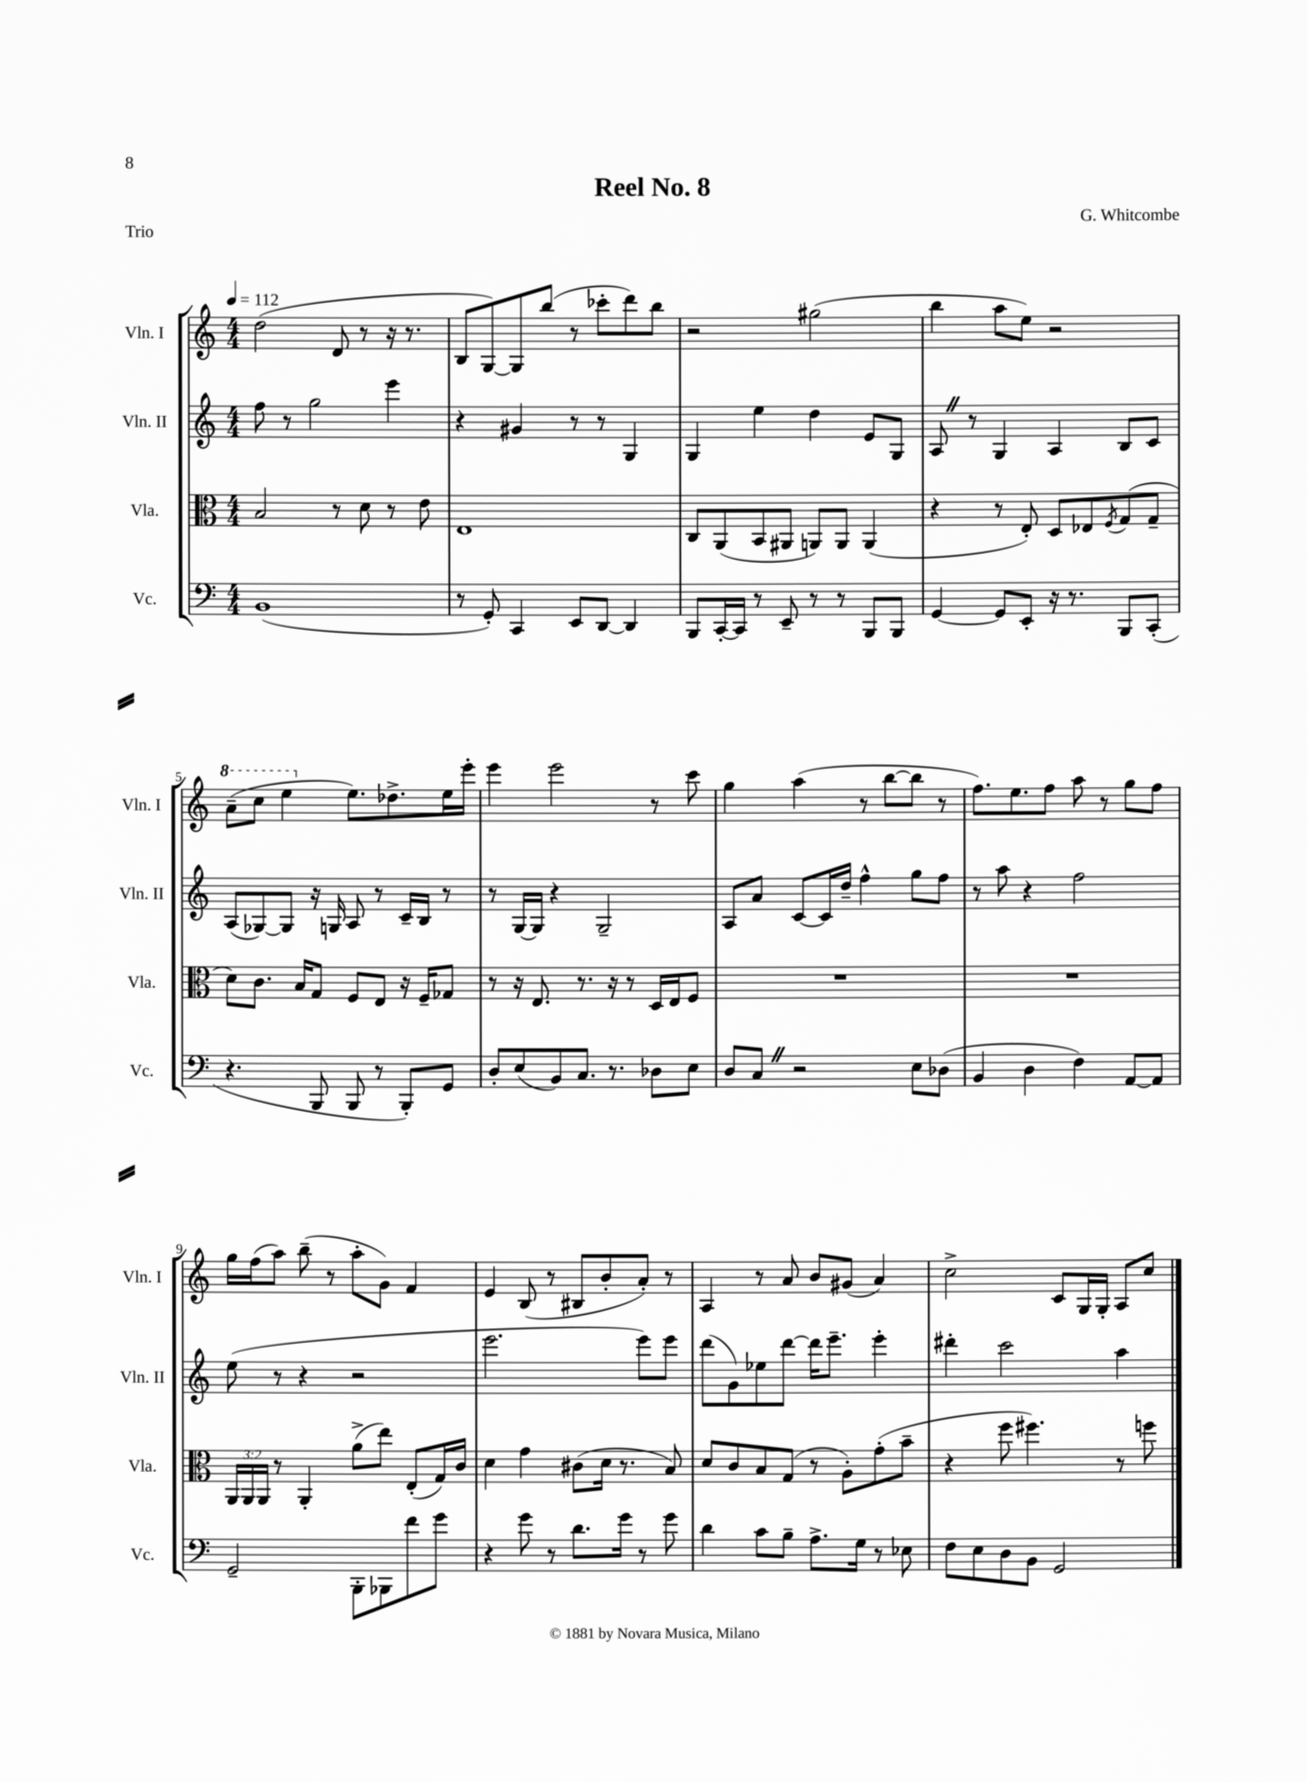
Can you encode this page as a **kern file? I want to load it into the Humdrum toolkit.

**kern	**kern	**kern	**kern
*staff4	*staff3	*staff2	*staff1
*clefF4	*clefC3	*clefG2	*clefG2
*k[]	*k[]	*k[]	*k[]
*M4/4	*M4/4	*M4/4	*M4/4
*MM112	*MM112	*MM112	*MM112
(1BB	2B	8ff	(2dd
.	.	8r	.
.	.	2gg	.
.	8r	.	8d
.	8d	.	8r
.	8r	4eee	16r
.	.	.	8.r
.	8e	.	.
=	=	=	=
8r	1E	4r	8B
8GG')	.	.	[8G)
4CC	.	4g#	8G]
.	.	.	(8bb
8EE	.	8r	8r
[8DD	.	8r	8ccc-'
4DD]	.	4G	8ddd)
.	.	.	8bb
=	=	=	=
8BBB	8C	4G	2r
[16CC'	(8AA	.	.
16CC]	.	.	.
8r	8BB	4ee	.
8EE~	8AA#	.	.
8r	8AA)	4dd	(2gg#
8r	8AA	.	.
8BBB	(4AA	8e	.
8BBB	.	8G	.
=	=	=	=
[4GG	4r	8A	4bb
.	.	8r	.
8GG]	8r	4G	8aa
8EE'	8E')	.	8ee)
16r	8D	4A	2r
8.r	.	.	.
.	8E-	.	.
.	8qF	.	.
8BBB	(8G	8B	.
(8CC'	8G~	8c	.
=	=	=	=
4.r	8d)	(8A	(8aa~
.	8.c	[8G-)	8ccc
.	.	8G-]	4eee
.	16B	.	.
8BBB	8G	16r	.
.	.	16G	.
8BBB	8F	8A	8.ee)
8r	8E	8r	.
.	.	.	8.dd-^
8BBB')	16r	16c~	.
.	16F~	16B	.
8GG	8G-	8r	16ee
.	.	.	16eee'
=	=	=	=
8D'	8r	8r	4eee
(8E	16r	[16G	.
.	8.E	16G]	.
8BB)	.	4r	2eee
8.C	8.r	.	.
.	.	2G~	.
8.r	16r	.	.
.	8r	.	.
8D-	16D	.	8r
.	16E	.	.
8E	8F	.	8ccc
=	=	=	=
8D	1r	8A	4gg
8C	.	8a	.
2r	.	[8c	(4aa
.	.	16c]	.
.	.	16dd~	.
.	.	4ff^^	8r
.	.	.	[8bb
8E	.	8gg	8bb]
(8D-	.	8ff	8r
=	=	=	=
4BB	1r	8r	8.ff)
.	.	8aa	.
.	.	.	8.ee
4D	.	4r	.
.	.	.	8ff
4F)	.	2ff	8aa
.	.	.	8r
[8AA	.	.	8gg
8AA]	.	.	8ff
=	=	=	=
2GG~	24AA	(8ee	16gg
.	24AA	.	.
.	.	.	(16ff
.	24AA	.	.
.	8r	8r	8aa)
.	4AA'	4r	(8bb~
.	.	.	8r
8BBB'	(8a^	2r	8aa'
8BBB-	8ee)	.	8g)
8f	(8E'	.	4f
8g	16G)	.	.
.	16c	.	.
=	=	=	=
4r	4d	2.eee	4e
8g	4g	.	(8B
8r	.	.	8r
8.d	(8c#	.	8B#
.	16d	.	8b'
16g	8.r	.	.
8r	.	8eee)	8a')
8g	8B)	8eee	8r
=	=	=	=
4d	8d	(8ddd	4A
.	8c	8g)	.
8c	8B	8ee-	8r
8B~	(8G	[8ddd	8a
8.A^	8r	16ddd]	8b
.	.	8.eee~	.
.	8A')	.	(8g#
16G	.	.	.
8r	(8g'	4eee'	4a)
8E-	8b~	.	.
=	=	=	=
8F	4r	4ddd#'	2cc^
8E	.	.	.
8D	8ff	2ccc	.
8BB	4.ff#)	.	.
2GG	.	.	8c
.	.	.	16G
.	.	.	16G'
.	8r	4aa	8A
.	8ff	.	8cc
==	==	==	==
*-	*-	*-	*-
